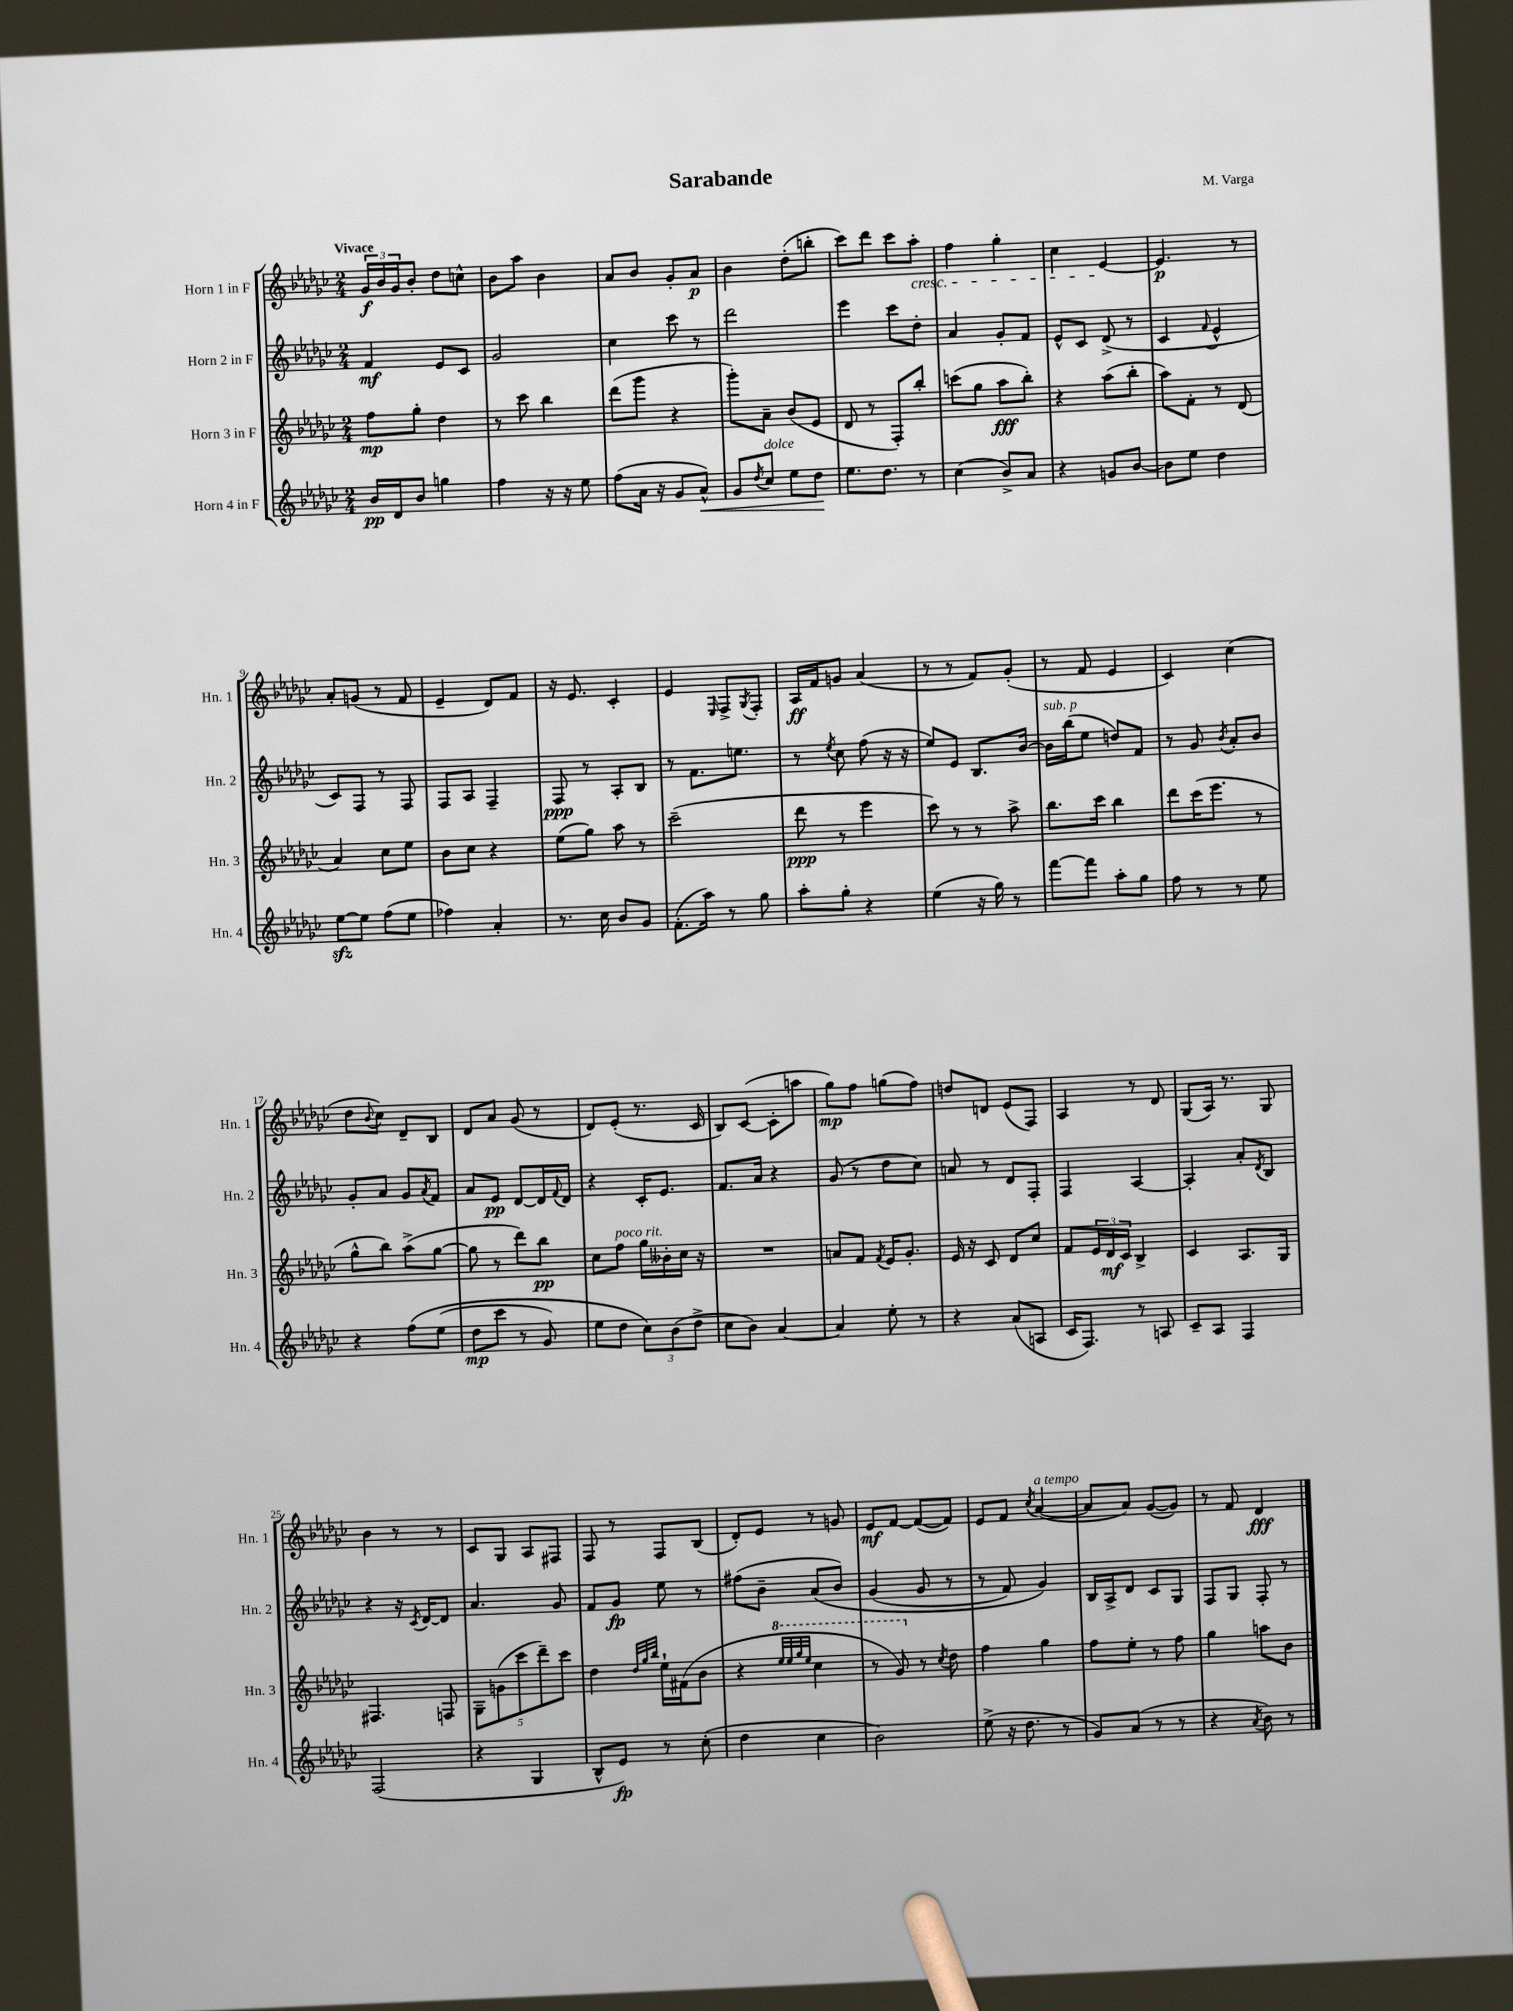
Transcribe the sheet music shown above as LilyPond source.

\header { title = "Sarabande" composer = "M. Varga" }
<<
\new StaffGroup <<
\new Staff = "s0" \with { instrumentName = "Horn 1 in F" shortInstrumentName = "Hn. 1" } {
    \clef treble \key ges \major \numericTimeSignature \time 2/4 \tempo "Vivace"
    \tuplet 3/2 { ges'16\f bes'16 ges'16 } bes'8-. des''8 c''8-^ |
    bes'8 aes''8 bes'4 |
    aes'8 bes'8 ges'8-. aes'8\p |
    bes'4 des''8-.( b''8-. |
    ces'''8) des'''8 ces'''8 aes''8-.\cresc |
    f''4 ges''4-. |
    ces''4 ees'4~\! |
    ees'4.\p r8 |
    aes'8-. g'8( r8 f'8 |
    ees'4-- des'8) f'8 |
    r16 ees'8. ces'4-. |
    ees'4 \grace { ees16 } f8-> \acciaccatura { ges8 } f8-. |
    aes16\ff f'16 g'8 aes'4( |
    r8 r8 f'8) ges'8-.( |
    r8 f'8 ees'4 |
    ces'4) ces''4( |
    des''8 \appoggiatura { bes'8 } ces''8) des'8-- bes8 |
    des'8 aes'8 ges'8( r8 |
    des'8) ees'8-.( r8. ces'16 |
    bes8) ces'8~( ces'8-. a''8 |
    ges''8\mp) f''8 g''8( f''8) |
    d''8 d'8 ees'8( f8) |
    aes4 r8 des'8 |
    ges8( aes16) r8. ges8 |
    bes'4 r8 r8 |
    ces'8 ges8 aes8 fis8 |
    f8 r8 f8 bes8( |
    des'8-.) ees'8 r8 g'8 |
    ees'8\mf f'8~ f'8~( f'8) |
    ees'8 f'8 \acciaccatura { ces''8 } aes'4~^\markup { \italic "a tempo" }( |
    aes'8 aes'8) ges'8~( ges'8) |
    r8 f'8 des'4\fff \bar "|." |
}
\new Staff = "s1" \with { instrumentName = "Horn 2 in F" shortInstrumentName = "Hn. 2" } {
    \clef treble \key ges \major \numericTimeSignature \time 2/4
    f'4\mf ees'8 ces'8 |
    ges'2 |
    ces''4 ces'''8 r8 |
    des'''2 |
    ees'''4 ces'''8 des''8-. |
    aes'4 ges'8-. f'8 |
    ees'8-^ ces'8 des'8->( r8 |
    ces'4 \appoggiatura { f'8 } ees'4-^ |
    ces'8) f8 r8 f8 |
    f8 aes8 f4-- |
    f8\ppp r8 aes8-. bes8 |
    r8 f'8. e''8. |
    r8 \acciaccatura { ees''8 } ces''8 f''8( r16 r16 |
    ees''8) ees'8 bes8. bes'16~ |
    bes'16^\markup { \italic "sub. p" } bes''16( ees''8 d''8) f'8 |
    r8 ges'8 \acciaccatura { bes'8 } aes'8-. bes'8 |
    ges'8-. aes'8 ges'8 \acciaccatura { aes'8 } f'8 |
    aes'8 ees'8\pp des'8~ des'16 \appoggiatura { f'8 } des'16 |
    r4 ces'16-. ees'8. |
    f'8. aes'16 r4 |
    ges'8( r8 des''8 ces''8) |
    a'8 r8 des'8 f8-. |
    f4 aes4~ |
    aes4-. aes'8-. \acciaccatura { des'8 } bes8 |
    r4 r16 \acciaccatura { ces'8 } des'16~ des'8 |
    aes'4. ges'8 |
    f'8 ges'8\fp ees''8 r8 |
    fis''8( bes'8-- aes'8\( bes'8) |
    ges'4( ges'8 r8 |
    r8 f'8) ges'4\) |
    bes16 aes16-> des'8 ces'8 ges8 |
    f8 ges8 f8-. r8 \bar "|." |
}
\new Staff = "s2" \with { instrumentName = "Horn 3 in F" shortInstrumentName = "Hn. 3" } {
    \clef treble \key ges \major \numericTimeSignature \time 2/4
    f''8\mp ges''8-. des''4 |
    r8 ces'''8 bes''4 |
    des'''8( ges'''8 r4 |
    ges'''8-.) aes'8-- bes'8( ees'8 |
    des'8 r8 f8-.) bes''8-. |
    c'''8( ges''8 aes''8\fff bes''8-.) |
    r4 aes''8( bes''8-. |
    aes''8) f'8-. r8 des'8( |
    aes'4) ces''8 ees''8 |
    bes'8 ces''8 r4 |
    ees''8( ges''8) aes''8 r8 |
    ces'''2--( |
    des'''8\ppp r8 ees'''4 |
    ces'''8) r8 r8 aes''8-> |
    bes''8. ces'''16 bes''4 |
    des'''8 ces'''16( ees'''8. r8 |
    ges''8-^ bes''8) aes''8->( ges''8~ |
    ges''8 r8 des'''8) bes''8\pp |
    ces''8 f''8^\markup { \italic "poco rit." } ges''16 beses'16-. ces''16 r16 |
    R2 |
    a'8 f'8 \acciaccatura { f'8 } ees'16 ges'8.-. |
    ees'16 r16 ces'8 des'8 ces''8 |
    f'8 \tuplet 3/2 { ees'16 des'16\mf ces'16 } bes4-> |
    ces'4 aes8. ges16 |
    fis4. f8 |
    \tuplet 5/4 { ges8-- g'8( ces'''8 des'''8--) ces'''8 } |
    des''4 \grace { des''32 ges''32 bes''32 } ees''16-! fis'16( bes'8 |
    r4 \ottava #1 \grace { ees'''32 ees'''32 ges'''32 ees'''32 } ces'''4 |
    r8 ges''8) \ottava #0 r8 \acciaccatura { ces''8 } des''8 |
    f''4 ges''4 |
    f''8 ees''8-. r8 f''8 |
    ges''4 a''8 bes'8 \bar "|." |
}
\new Staff = "s3" \with { instrumentName = "Horn 4 in F" shortInstrumentName = "Hn. 4" } {
    \clef treble \key ges \major \numericTimeSignature \time 2/4
    bes'16\pp des'16 bes'8 g''4 |
    f''4 r16 r16 ees''8 |
    f''8( aes'16 r16 ges'8 aes'8-^\<) |
    ges'8 \acciaccatura { des''8 } ces''8^\markup { \italic "dolce" } ees''8 des''8\! |
    ees''8. des''8. r8 |
    ces''4( bes'8->) aes'8 |
    r4 g'8 bes'8~ |
    bes'8 ees''8 des''4 |
    ees''8~\sfz ees''8 f''8( ees''8 |
    fes''4) aes'4-. |
    r8. ces''16 bes'8 ges'8 |
    f'8.-.( aes''16) r8 ges''8 |
    aes''8-. ges''8-. r4 |
    ees''4( r16 ges''16) r8 |
    f'''8~ f'''8 aes''8-. ges''8 |
    f''8 r8 r8 ees''8 |
    r4 f''8\( ees''8( |
    des''8\mp ces'''8 r8 ges'8) |
    ees''8 des''8 \tuplet 3/2 { ces''8\) bes'8( des''8-> } |
    ces''8 bes'8) aes'4~ |
    aes'4 ees''8-. r8 |
    r4 aes'8( a8 |
    ces'16 f8.) r8 a8 |
    ces'8-- aes8 f4 |
    f2( |
    r4 ges4 |
    bes8-^ ees'8\fp) r8 ces''8-.( |
    des''4 ces''4 |
    bes'2) |
    ees''8->( r16 des''8. r8 |
    ges'8) aes'8( r8 r8 |
    r4 \acciaccatura { aes'8 } bes'8) r8 \bar "|." |
}
>>
>>
